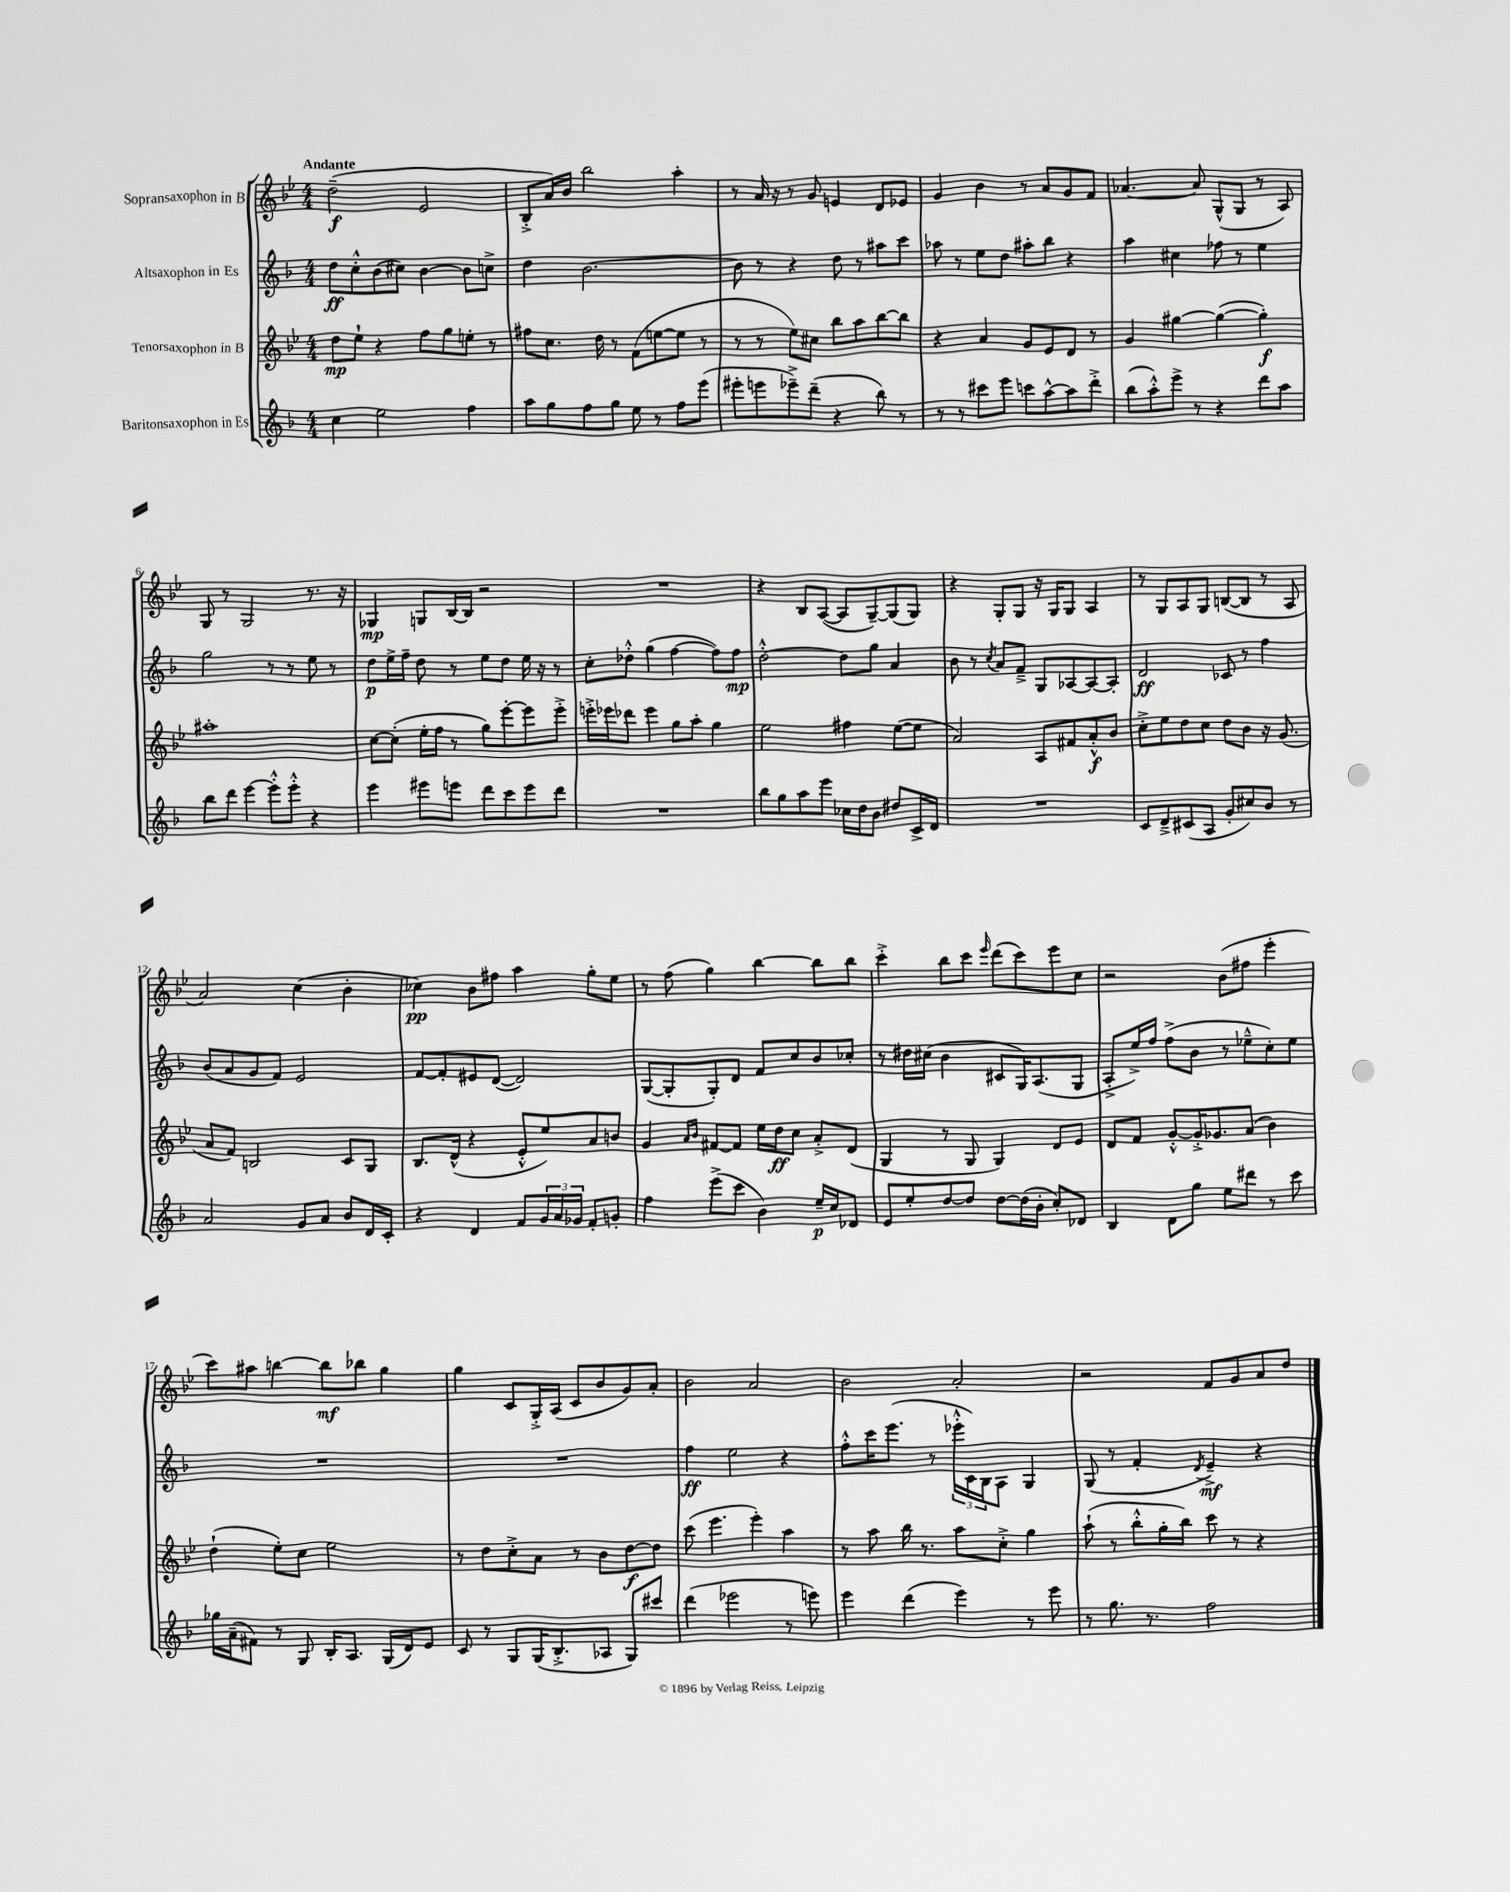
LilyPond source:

<<
\new StaffGroup <<
\new Staff = "s0" \with { instrumentName = "Sopransaxophon in B" } {
    \clef treble \key bes \major \numericTimeSignature \time 4/4 \tempo "Andante"
    d''2--\f( ees'2 |
    bes8-.-> a'16) bes'16 bes''2 a''4-. |
    r8 a'16 r16 r8 g'8 e'4 d'8 ees'8 |
    g'4 bes'4 r8 a'8 g'8 f'8 |
    aes'4.~ aes'8 g8-^( g8 r8 a8) |
    g8 r8 g2 r8. r16 |
    ges4\mp g8 bes16~ bes16 r2 |
    R1 |
    r4 bes8 a8~( a8 g8~--) g8( g8) |
    r4 g8-. g8 r16 g16 g8 a4 |
    r8 g8 a8 g8 b8~( b8 r8 a8 |
    a'2) c''4( bes'4-. |
    ces''4\pp) bes'8 fis''8 a''4 g''8-. ees''8 |
    r8 f''8( g''4) bes''4~ bes''8 bes''8 |
    c'''4-.-> bes''8 c'''8 \grace { ees'''16 } d'''8( c'''8) ees'''8 c''8 |
    r2 bes'8( fis''8 ees'''4-. |
    c'''8) ais''8 b''4~ b''8\mf bes''8 g''4 |
    g''4 c'8 g16-.-> a16( c'8 bes'8 g'8) a'8-. |
    bes'2 a'2 |
    bes'2 a'2-. |
    r2 f'8 g'8 a'8 d''8 \bar "|." |
}
\new Staff = "s1" \with { instrumentName = "Altsaxophon in Es" } {
    \clef treble \key f \major \numericTimeSignature \time 4/4
    d''8\ff c''8-.-^ bes'8( cis''8) bes'4~ bes'8 c''8-> |
    d''4 bes'2.~ |
    bes'8 r8 r4 d''8 r8 ais''8 c'''8 |
    aes''8 r8 e''8 d''8 ais''8-. bes''8 r4 |
    a''4 cis''4 fes''8 r8 e''4 |
    g''2 r8 r8 e''8 r8 |
    d''8\p e''16-> f''16-- d''8 r8 e''8 d''8 e''16 r16 r8 |
    c''8-. des''8-.-^ g''4( f''4~ f''8) f''8\mp |
    d''2~-.-^ d''8 g''8 a'4 |
    bes'8 r8 \acciaccatura { c''8 } a'8 f'8---> g8 aes8~ aes8~ aes8-. |
    d'2\ff ces'8 r8 f''4 |
    bes'8( a'8 g'8 f'8) e'2 |
    f'8~ f'8-. eis'8 d'8~( d'2) |
    g8~( g8-. g8-.) d'8 f'8 c''8 bes'8 ces''8-. |
    r8 dis''16 cis''16( bes'4 cis'8 g16) a8.( g8 |
    a8-.-> e''16->) f''16 f''8->( bes'8 r8 ees''8---^ c''8-.) ees''8 |
    R1 |
    R1 |
    f''4\ff e''2 r4 |
    f''8-.-^ c'''16 e'''8.( r8 \tuplet 3/2 { ees'''16-.-^ c'16) bes16 } a8 g4 |
    g8( r8 f'4-. \acciaccatura { d'8 } e'4--->\mf) r4 \bar "|." |
}
\new Staff = "s2" \with { instrumentName = "Tenorsaxophon in B" } {
    \clef treble \key bes \major \numericTimeSignature \time 4/4
    d''8\mp ees''8-! r4 f''8 g''8 e''8-. r8 |
    fis''8 c''8. d''16 r8 f'8( e''8~ e''8 r8 |
    r8 r8 ees''8) cis''8 bes''8 a''8 bes''8~ bes''8 |
    r4 a'4 g'8 ees'8 d'8 r8 |
    g'4 gis''4~ gis''4~( gis''4-.\f) |
    ais''1-. |
    c''8~ c''8-.( ees''16-. f''16 r8 g''8) ees'''8~-. ees'''8 ees'''8-.-> |
    e'''16-.-> ees'''16 des'''8 ees'''4 g''8 a''8-. g''4 |
    ees''2 fis''4 ees''8~( ees''8 |
    a'2) a8 fis'8 a'8-.-^\f bes'8 |
    c''8-.-> ees''8 d''8 c''8 d''8 bes'8 r16 g'8.( |
    a'8 f'8) b2 c'8 g8 |
    bes8. d'16-^( r4 ees'8-.-^ ees''8) a'8 b'8 |
    g'4 \grace { a'16 bes'16 } fis'8~ fis'8 ees''16 d''16\ff c''8 a'8-.-> d'8( |
    g4 r8 g8 g4) d'8 ees'8 |
    d'8 f'8 g'8~-.-^ g'16-.-> ges'8. a'8( bes'4) |
    d''4-!( ees''8-.) c''8 ees''2 |
    r8 d''8 c''8-.-> a'8 r8 bes'8 d''8~\f d''8 |
    c'''8( ees'''4. ees'''4-.) a''4 |
    r8 a''8 bes''16 r8. a''8 c''8-.-> g''4 |
    a''8-!( r8 bes''8-.-^ g''16-. bes''16) c'''8 r8 r4 \bar "|." |
}
\new Staff = "s3" \with { instrumentName = "Baritonsaxophon in Es" } {
    \clef treble \key f \major \numericTimeSignature \time 4/4
    c''4 e''2 f''4 |
    a''8 g''8 f''8 g''8 e''8 r8 f''8 e'''8( |
    eis'''8-. e'''8 ees'''8--->) d'''8--( r4 bes''8) r8 |
    r8 r8 cis'''8 e'''8 c'''8 a''8~-^ a''8 d'''8-.-> |
    bes''8( a''8-.-^) e'''8-> r8 r4 d'''8 a''8 |
    bes''8 d'''8 e'''4~ e'''8-.-^ e'''8-.-^ r4 |
    e'''4 eis'''8 e'''8 d'''8 c'''8 e'''8 d'''8 |
    R1 |
    bes''8 g''8 a''8 e'''8 ces''16 d''16 bes'8 dis''8 c'16-> d'16 |
    R1 |
    c'8 d'8---> cis'8( a8 g'8-. cis''8) bes'8 r8 |
    a'2 g'8 a'8 bes'8 d'16 c'16-. |
    r4 d'4 f'8 \tuplet 3/2 { g'16 a'16 ges'16 } f'8-. g'8-. |
    f''4 e'''8->( c'''8 bes'4) e''16--\p c''16 des'8 |
    e'8 e''8-. d''8~ d''8 d''8~ d''16( bes'16-. c''8-.) des'8 |
    bes4 d'8 g''8 e''8 dis'''8 r8 c'''8 |
    ges''16 a'16--( fis'8) r8 g8 bes16-. a8. g16( d'16) e'8 |
    c'8 r8 g8 g16( bes8.-.-> aes8 g8) cis'''8 |
    d'''4( ees'''2 r8 e'''8) |
    e'''4 d'''4( e'''4) r8 e'''8 |
    r8 g''8. r8. f''2 \bar "|." |
}
>>
>>
